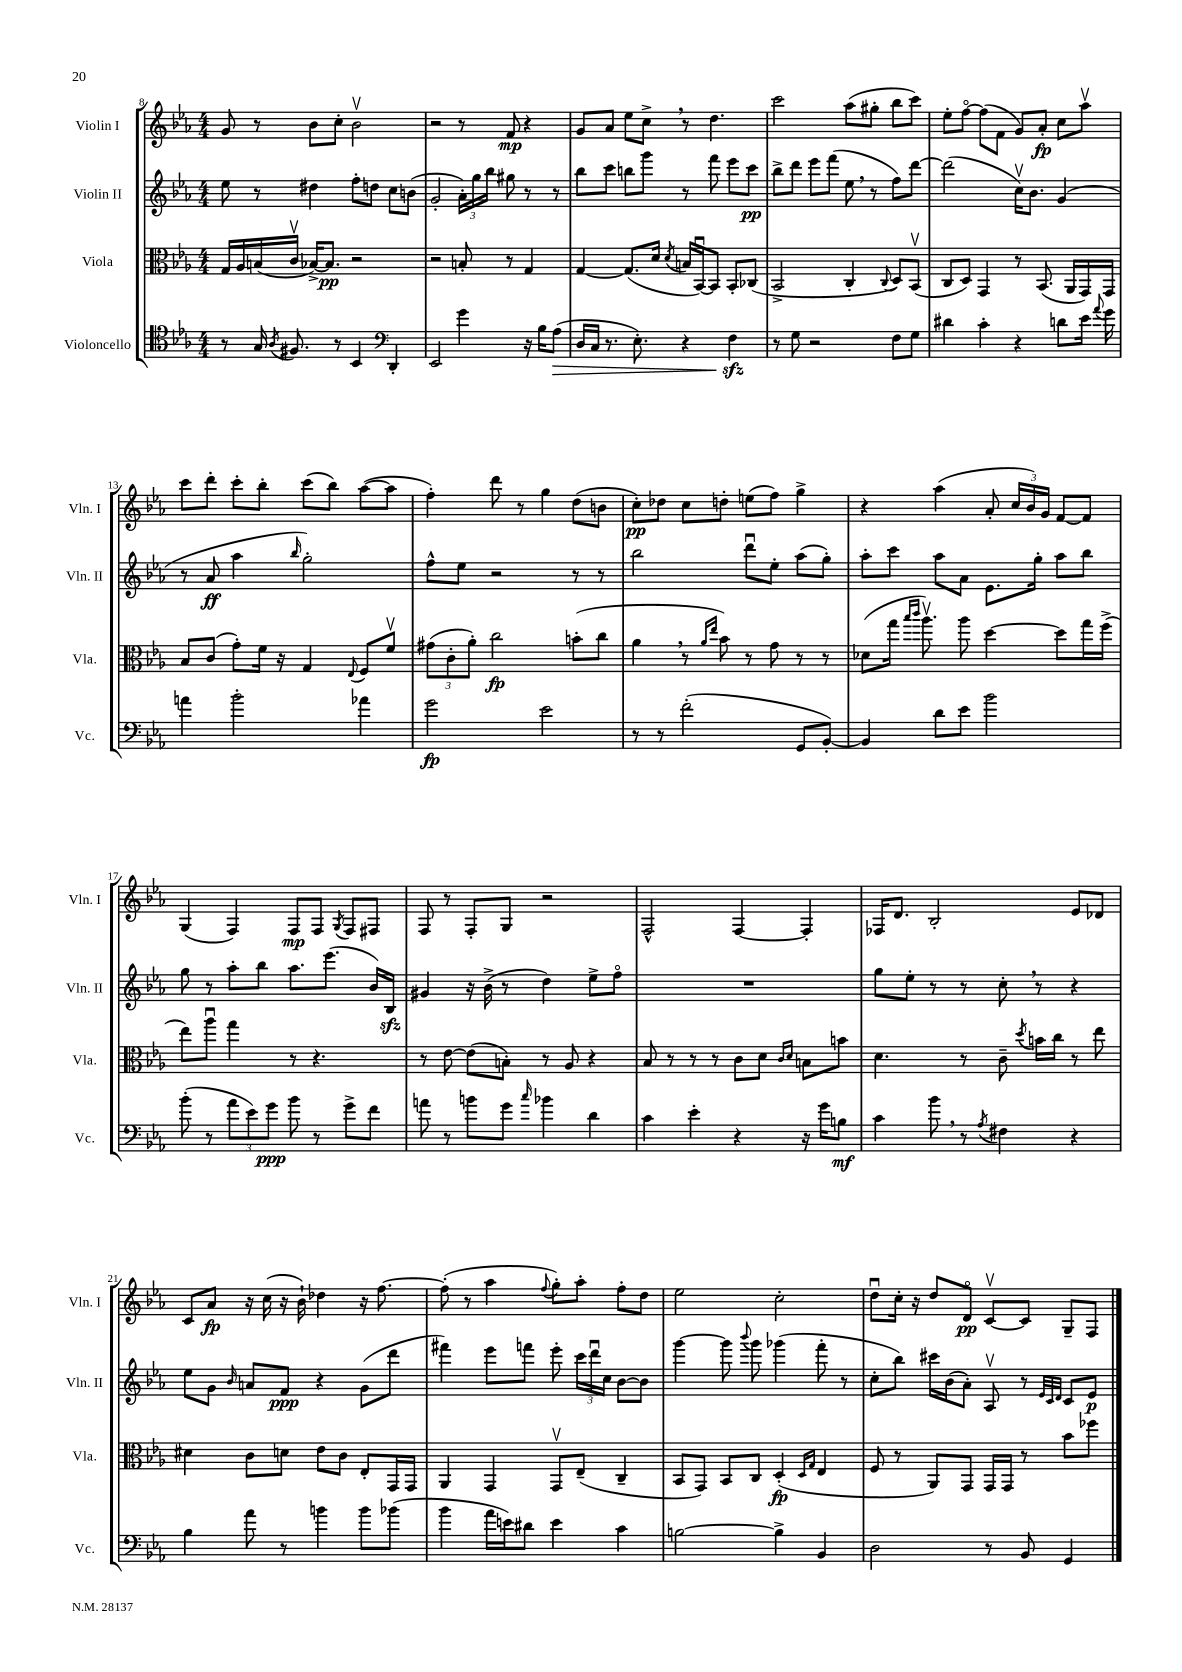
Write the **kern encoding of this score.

**kern	**dynam	**kern	**dynam	**kern	**dynam	**kern	**dynam
*part4	*part4	*part3	*part3	*part2	*part2	*part1	*part1
*staff4	*staff4	*staff3	*staff3	*staff2	*staff2	*staff1	*staff1
*I"Violoncello	*	*I"Viola	*	*I"Violin II	*	*I"Violin I	*
*I'Vc.	*	*I'Vla.	*	*I'Vln. II	*	*I'Vln. I	*
*clefC4	*	*clefC3	*	*clefG2	*	*clefG2	*
*k[b-e-a-]	*	*k[b-e-a-]	*	*k[b-e-a-]	*	*k[b-e-a-]	*
*M4/4	*	*M4/4	*	*M4/4	*	*M4/4	*
=8	=8	=8	=8	=8	=8	=8	=8
8r	.	16G/LL	.	8ee-\	.	8g/	.
.	.	16A-/	.	.	.	.	.
16G/	.	(16Bn/	.	8r	.	8r	.
8qA-/	.	.	.	.	.	.	.
8.F#X/	.	16cv/JJ	.	.	.	.	.
.	.	[16B-X^/KL)	.	4dd#X\	.	8b-\L	.
.	.	8.B-/J]	pp	.	.	.	.
8r	.	.	.	.	.	8cc'\J	.
4BB-/	.	2r	.	8ff'\L	.	2b-v\	.
.	.	.	.	8ddn\J	.	.	.
*clefF4	*	*	*	*	*	*	*
4DD'/	.	.	.	8cc\L	.	.	.
.	.	.	.	(8bn\J	.	.	.
=9	=9	=9	=9	=9	=9	=9	=9
2EE-/	.	2r	.	2g'/	.	2r	.
4g\	.	8Bn'/	.	24a-'\LL)	.	8r	.
.	.	.	.	24gg\	.	.	.
.	.	.	.	24bb-\JJ	.	.	.
.	.	8r	.	8gg#X\	.	8f/	mp
16r	.	4G/	.	8r	.	4r	.
16B-\KL	.	.	.	.	.	.	.
!	!LO:HP:b	!	!	!	!	!	!
(8A-\J	>	.	.	8r	.	.	.
=10	=10	=10	=10	=10	=10	=10	=10
16D/LL	.	[4G/	.	8bb-\L	.	8g/L	.
16C/JJ	.	.	.	.	.	.	.
8.r	.	.	.	8ccc\J	.	8a-/J	.
.	.	(8.G/L]	.	8bbn\L	.	8ee-\L	.
8.E-'\)	.	.	.	.	.	.	.
.	.	.	.	8ggg\J	.	8cc^,\J	.
.	.	16d/Jk	.	.	.	.	.
.	.	8qd/	.	.	.	.	.
4r	.	16Bn/LL	.	8r	.	8r	.
.	.	[16BB-u/J)	.	.	.	.	.
.	.	8BB-/J]	.	8fff\	.	4.dd\	.
4Fzz\	.	8BB-'/L	.	8eee-\L	.	.	.
.	.	(8C-X/J	.	8ccc\J	pp	.	.
.	]	.	.	.	.	.	.
=11	=11	=11	=11	=11	=11	=11	=11
8r	.	2BB-^/	.	8bb-^\L	.	2ccc\	.
8G\	.	.	.	8ddd\J	.	.	.
2r	.	.	.	8eee-\L	.	.	.
.	.	.	.	(8fff\J	.	.	.
.	.	4C'/	.	8ee-,\	.	(8aa-\L	.
.	.	.	.	8r	.	8gg#X'\J	.
.	.	8qqC/	.	.	.	.	.
8F\L	.	8D/L)	.	8ff\L)	.	8bb-\L	.
8G\J	.	(8BB-v/J	.	[8ddd\J	.	8ccc\J)	.
=12	=12	=12	=12	=12	=12	=12	=12
4d#X\	.	8C/L	.	(2ddd\]	.	8ee-'\L	.
.	.	8D/J)	.	.	.	[8ff\J	.
4c'\	.	4GG/	.	.	.	(8ff\L]	.
.	.	.	.	.	.	8f\J	.
4r	.	8r	.	16ccv\KL)	.	8g/L)	.
.	.	.	.	8.b-\J	.	.	.
.	.	(8.BB-/	.	.	.	8a-'/J	fp
8dn\L	.	.	.	(4g/	.	8cc\L	.
.	.	16AA-/LL	.	.	.	.	.
16e-\Jk	.	16GG/)	.	.	.	8aa-v\J	.
8qqa-/	.	.	.	.	.	.	.
16g\	.	16GG/JJ	.	.	.	.	.
!!LO:LB:g=z
=13	=13	=13	=13	=13	=13	=13	=13
4an\	.	8B-/L	.	8r	.	8ccc\L	.
.	.	(8c/J	.	8a-/	ff	8ddd'\J	.
2b-'\	.	8g'\L)	.	4aa-\	.	8ccc'\L	.
.	.	16f\Jk	.	.	.	8bb-'\J	.
.	.	16r	.	.	.	.	.
.	.	.	.	16qqbb-/	.	.	.
.	.	4G/	.	2gg'\)	.	(8ccc\L	.
.	.	.	.	.	.	8bb-\J)	.
.	.	8qqE-/	.	.	.	.	.
4a-X\	.	8F/L	.	.	.	([8aa-\L	.
.	.	8fv/J	.	.	.	8aa-\J]	.
=14	=14	=14	=14	=14	=14	=14	=14
2g\	fp	(12g#X\L	.	8ff^^\L	.	4ff'\)	.
.	.	12c'\	.	.	.	.	.
.	.	.	.	8ee-\J	.	.	.
.	.	12a-'\J)	.	.	.	.	.
.	.	2cc\	fp	2r	.	8ddd\	.
.	.	.	.	.	.	8r	.
2e-\	.	.	.	.	.	4gg\	.
.	.	(8bn'\L	.	8r	.	(8dd\L	.
.	.	8cc\J	.	8r	.	8bn\J	.
=15	=15	=15	=15	=15	=15	=15	=15
8r	.	4a-,\	.	2bb-\	.	8cc'\L)	pp
8r	.	.	.	.	.	8dd-X\J	.
(2f'\	.	8r	.	.	.	8cc\L	.
.	.	16qqa-/LL	.	.	.	.	.
.	.	16qqee-/JJ	.	.	.	.	.
.	.	8b-\)	.	.	.	8ddn'\J	.
.	.	8r	.	8dddu\L	.	(8een\L	.
.	.	8g\	.	8ee-'\J	.	8ff\J)	.
8GG/L	.	8r	.	(8aa-\L	.	4gg^\	.
[8BB-'/J)	.	8r	.	8gg'\J)	.	.	.
=16	=16	=16	=16	=16	=16	=16	=16
4BB-/]	.	(8d-X\L	.	8aa-'\L	.	4r	.
.	.	16gg\Jk	.	8ccc\J	.	.	.
.	.	16qqbb-/LL	.	.	.	.	.
.	.	16qqccc/JJ	.	.	.	.	.
.	.	8.aa-v\)	.	.	.	.	.
8d\L	.	.	.	8aa-\L	.	(4aa-\	.
8e-\J	.	8aa-\	.	8a-\J	.	.	.
2b-\	.	[4dd\	.	8.e-\L	.	8a-'/	.
.	.	.	.	.	.	24cc/LL	.
.	.	.	.	.	.	24b-/)	.
.	.	.	.	16gg'\Jk	.	.	.
.	.	.	.	.	.	24g/JJ	.
.	.	8dd\L]	.	8aa-\L	.	[8f/L	.
.	.	16gg\L	.	8bb-\J	.	8f/J]	.
.	.	(16ff^\JJ	.	.	.	.	.
!!LO:LB:g=z
=17	=17	=17	=17	=17	=17	=17	=17
(8b-'\	.	8ee-\L)	.	8gg\	.	(4G/	.
8r	.	8aa-u\J	.	8r	.	.	.
12a-\L	.	4gg\	.	8aa-'\L	.	4F/)	.
12e-\)	.	.	.	.	.	.	.
.	.	.	.	8bb-\J	.	.	.
12g\J	ppp	.	.	.	.	.	.
8b-\	.	8r	.	8.aa-\L	.	8F/L	mp
8r	.	4.r	.	.	.	8F/J	.
.	.	.	.	(8.eee-\J	.	.	.
.	.	.	.	.	.	8qG/	.
8g^\L	.	.	.	.	.	8F/L	.
8f\J	.	.	.	16b-/LL)	.	8F#X/J	.
.	.	.	.	16B-zz/JJ	.	.	.
=18	=18	=18	=18	=18	=18	=18	=18
8an\	.	8r	.	4g#X/	.	8F/	.
8r	.	[8e-\	.	.	.	8r	.
8bn\L	.	(8e-\L]	.	16r	.	8F'/L	.
.	.	.	.	(16b-^\	.	.	.
8g\J	.	8Bn'\J)	.	8r	.	8G/J	.
16qqcc/	.	.	.	.	.	.	.
4b-X\	.	8r	.	4dd\)	.	2r	.
.	.	8A-/	.	.	.	.	.
4d\	.	4r	.	8ee-^\L	.	.	.
.	.	.	.	8ff\J	.	.	.
=19	=19	=19	=19	=19	=19	=19	=19
4c\	.	8B-/	.	1r	.	2F^^/	.
.	.	8r	.	.	.	.	.
4e-'\	.	8r	.	.	.	.	.
.	.	8r	.	.	.	.	.
4r	.	8c\L	.	.	.	[4F/	.
.	.	8d\J	.	.	.	.	.
.	.	16qqc/LL	.	.	.	.	.
.	.	16qqd/JJ	.	.	.	.	.
16r	.	8Bn\L	.	.	.	4F'/]	.
16g\KL	.	.	.	.	.	.	.
8Bn\J	mf	8bn\J	.	.	.	.	.
=20	=20	=20	=20	=20	=20	=20	=20
4c\	.	4.d\	.	8gg\L	.	16F-X/KL	.
.	.	.	.	.	.	8.d/J	.
.	.	.	.	8ee-'\J	.	.	.
8b-,\	.	.	.	8r	.	2B-'/	.
8r	.	8r	.	8r	.	.	.
8qA-/	.	.	.	.	.	.	.
4F#X\	.	8c~\	.	8cc',\	.	.	.
.	.	8qdd/	.	.	.	.	.
.	.	16bn\LL	.	8r	.	.	.
.	.	16cc\JJ	.	.	.	.	.
4r	.	8r	.	4r	.	8e-/L	.
.	.	8ee-\	.	.	.	8d-X/J	.
!!LO:LB:g=z
=21	=21	=21	=21	=21	=21	=21	=21
4B-\	.	4d#X\	.	8ee-\L	.	8c/L	.
.	.	.	.	8g\J	.	8a-/J	fp
.	.	.	.	16qqb-/	.	.	.
8a-\	.	8c\L	.	8an/L	.	16r	.
.	.	.	.	.	.	(16cc\	.
8r	.	8dn\J	.	8f/J	ppp	16r	.
.	.	.	.	.	.	16b-`\)	.
4bn\	.	8e-\L	.	4r	.	4dd-X\	.
.	.	8c\J	.	.	.	.	.
8b\L	.	8E-'/L	.	(8g\L	.	16r	.
.	.	.	.	.	.	[8.ff\	.
(8b-X\J	.	16GG/L	.	8ddd\J	.	.	.
.	.	16GG/JJ	.	.	.	.	.
=22	=22	=22	=22	=22	=22	=22	=22
4b-\	.	4AA-/	.	4fff#X\)	.	(8ff'\]	.
.	.	.	.	.	.	8r	.
16a-\LL	.	4GG/	.	8eee-\L	.	4aa-\	.
16en\J)	.	.	.	.	.	.	.
8d#X\J	.	.	.	8fffn\J	.	.	.
.	.	.	.	.	.	8qqff/	.
4e\	.	8GGv/L	.	8eee-'\	.	8gg'\L)	.
.	.	(8E-~/J	.	24ccc\LL	.	8aa-'\J	.
.	.	.	.	24dddu\	.	.	.
.	.	.	.	24cc\JJ	.	.	.
4c\	.	4C~/	.	[8b-\L	.	8ff'\L	.
.	.	.	.	8b-\J]	.	8dd\J	.
=23	=23	=23	=23	=23	=23	=23	=23
[2Bn\	.	8BB-/L	.	[4ggg\	.	2ee-\	.
.	.	8GG/J)	.	.	.	.	.
.	.	8BB-/L	.	8ggg\]	.	.	.
.	.	.	.	8qqbbb-/	.	.	.
.	.	8C/J	.	8ggg\	.	.	.
4B^\]	.	(4D'/	fp	(4ggg-X\	.	2cc'\	.
.	.	16qqD/LL	.	.	.	.	.
.	.	16qqG/JJ	.	.	.	.	.
4BB-/	.	4E-/	.	8fff'\	.	.	.
.	.	.	.	8r	.	.	.
=24	=24	=24	=24	=24	=24	=24	=24
2D\	.	8F/	.	8cc'\L	.	8ddu\L	.
.	.	8r	.	8bb-\J)	.	16cc'\Jk	.
.	.	.	.	.	.	16r	.
.	.	8AA-/L)	.	16ccc#X\LL	.	8dd/L	.
.	.	.	.	(16b-\J	.	.	.
.	.	8GG/J	.	8a-'\J)	.	8d/J	pp
8r	.	16GG/LL	.	8A-v/	.	[8cv/L	.
.	.	16GG/JJ	.	.	.	.	.
8BB-/	.	8r	.	8r	.	8c/J]	.
.	.	.	.	32qqe-/LLL	.	.	.
.	.	.	.	32qqc/	.	.	.
.	.	.	.	32qqd/JJJ	.	.	.
4GG/	.	8b-\L	.	8c/L	.	8G~/L	.
.	.	8ff-X\J	.	8e-/J	p	8F/J	.
==	==	==	==	==	==	==	==
*-	*-	*-	*-	*-	*-	*-	*-
